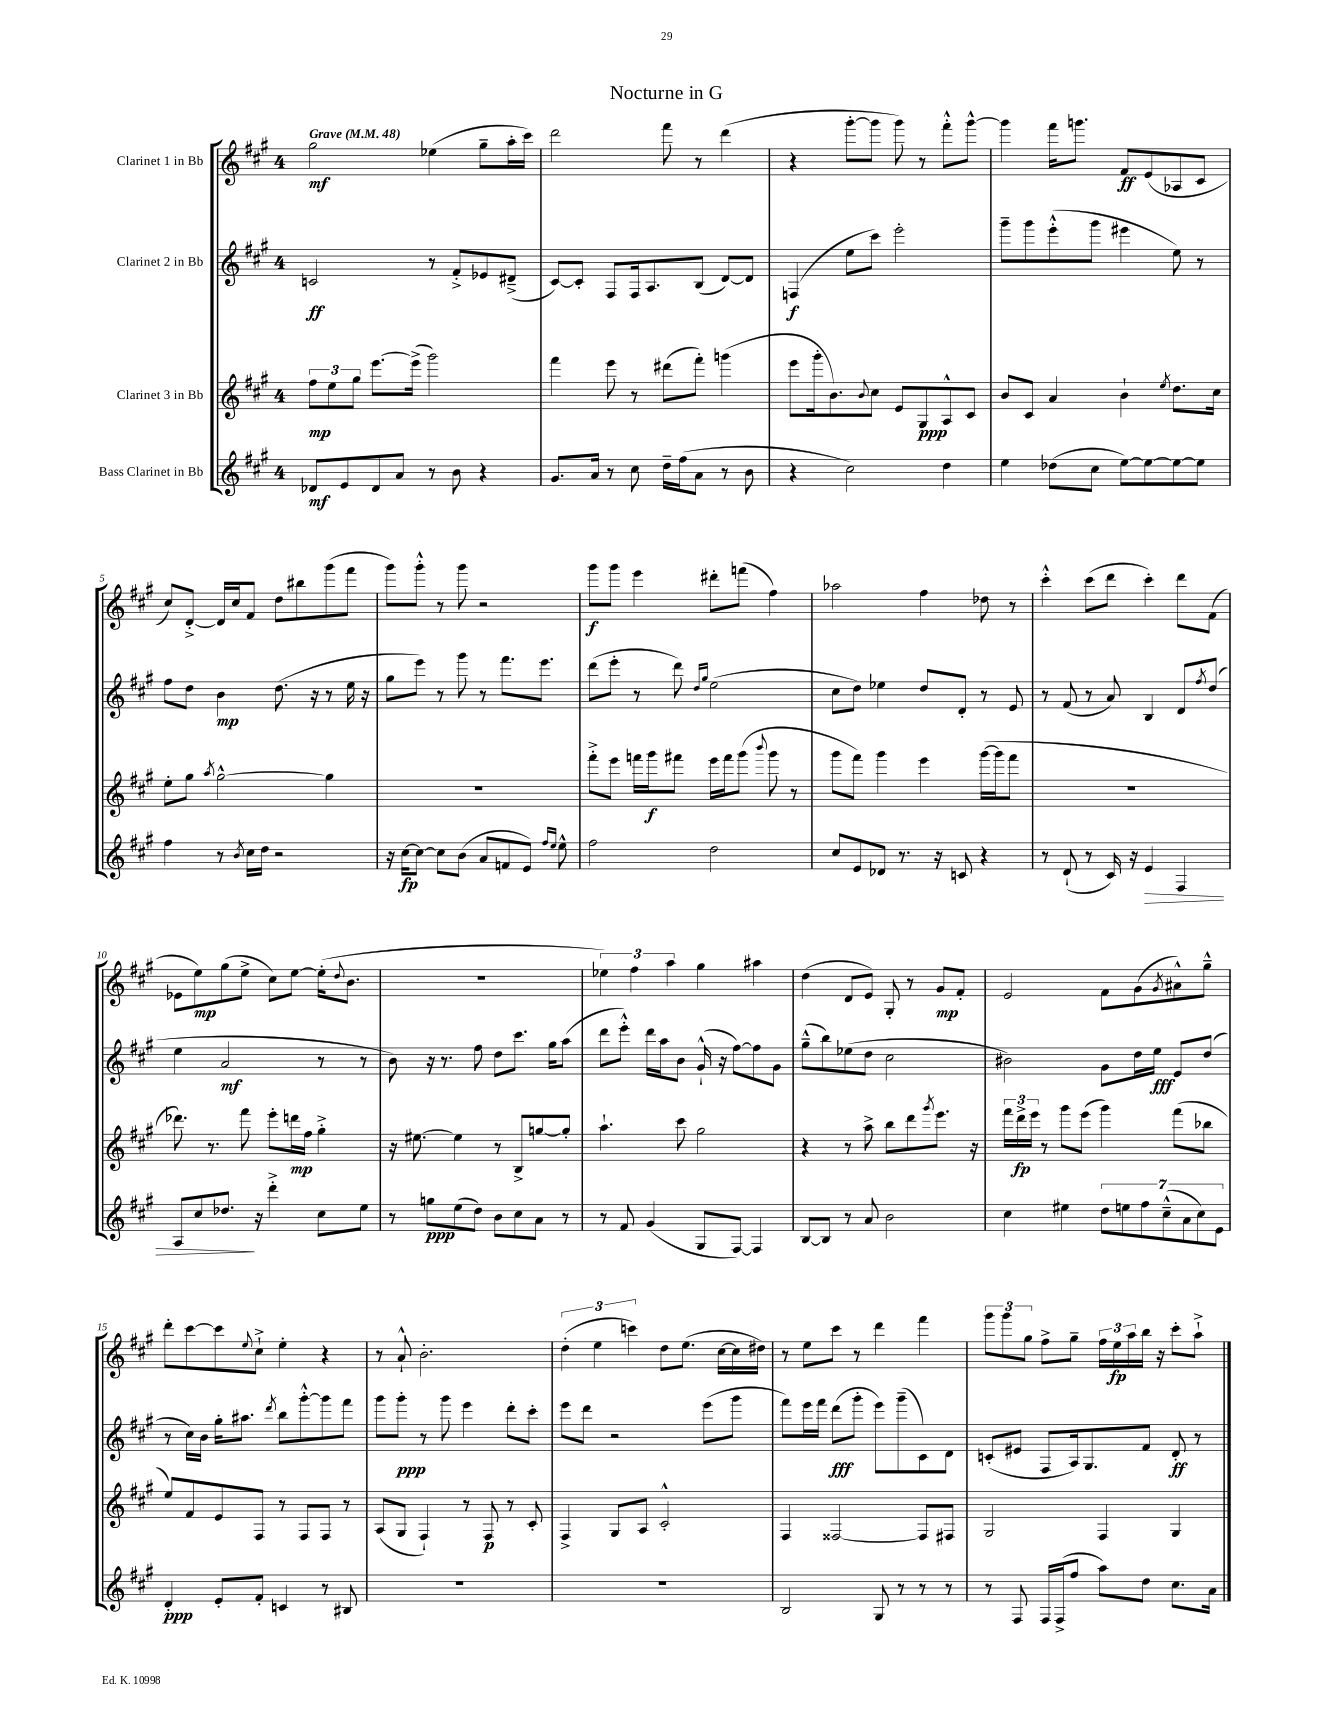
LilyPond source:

\header { title = "Nocturne in G" }
<<
\new StaffGroup <<
\new Staff = "s0" \with { instrumentName = "Clarinet 1 in Bb" } {
    \clef treble \key a \major \once \override Staff.TimeSignature.style = #'single-digit \time 4/4 \tempo "Grave" 4 = 48
    gis''2\mf ees''4( gis''8-- a''16-. cis'''16) |
    d'''2 fis'''8 r8 d'''4( |
    r4 gis'''8~-. gis'''8 gis'''8) r8 fis'''8-.-^ gis'''8~-^ |
    gis'''4 fis'''16 g'''8. fis'8\ff e'8( aes8 cis'8 |
    cis''8) d'8~-.-> d'16 cis''16 fis'8 d''8 bis''8 gis'''8( fis'''8 |
    gis'''8) gis'''8-.-^ r8 gis'''8 r2 |
    gis'''8\f gis'''8 e'''4 dis'''8-. f'''8( fis''4) |
    aes''2 fis''4 des''8 r8 |
    cis'''4-.-^ cis'''8( d'''8 cis'''4-.) d'''8 fis'8( |
    ees'8 e''8\mp) gis''8( e''8-> cis''8) e''8~ e''16-.( \appoggiatura { d''8 } b'8. |
    R1 |
    \tuplet 3/2 { ees''4) fis''4 a''4 } gis''4 ais''4 |
    d''4( d'8 e'8) gis8-. r8 gis'8\mp fis'8-. |
    e'2 fis'8 gis'8( \acciaccatura { gis'8 } ais'8-^) gis''8---^ |
    d'''8-. cis'''8~ cis'''8 \appoggiatura { e''8 } cis''8-!-> e''4-. r4 |
    r8 a'8-!-^ b'2.-. |
    \tuplet 3/2 { d''4-.( e''4 c'''4) } d''8 e''8.( cis''16~ cis''16 dis''16) |
    r8 e''8 cis'''8 r8 d'''4 fis'''4 |
    \tuplet 3/2 { gis'''8 gis'''8 gis''8 } fis''8-> gis''8-- \tuplet 3/2 { fis''16 e''16\fp a''16 } b''16 r16 cis'''8-. a''8-!-> \bar "|." |
}
\new Staff = "s1" \with { instrumentName = "Clarinet 2 in Bb" } {
    \clef treble \key a \major \once \override Staff.TimeSignature.style = #'single-digit \time 4/4
    c'2\ff r8 fis'8-.-> ees'8 dis'8--->( |
    cis'8~) cis'8-. fis8 fis16 a8. b8( d'8~) d'8 |
    f4\f( e''8 cis'''8) e'''2-. |
    gis'''8-- gis'''8 e'''8-.-^( gis'''8 eis'''4 e''8) r8 |
    fis''8 d''8 b'4\mp d''8.( r16 r8 e''16 r16 |
    gis''8 e'''8) r8 gis'''8 r8 fis'''8. e'''8. |
    d'''8( e'''8-. r8 d'''8) \grace { d''16 gis''16 } e''2( |
    cis''8 d''8) ees''4 d''8 d'8-. r8 e'8 |
    r8 fis'8( r8 a'8) b4 d'8 \acciaccatura { fis''8 } d''8( |
    e''4 a'2\mf r8 r8 |
    b'8) r16 r8. fis''8 d''8 cis'''8. gis''16 a''8( |
    d'''8 e'''8-.-^) d'''16 a''16 b'8 gis'16-!-^( r16 fis''8~) fis''8 gis'8 |
    gis''8---^( b''8) ees''8( d''8 cis''2 |
    bis'2) gis'8 d''16 e''16\fff e'8 d''8( |
    r8 cis''16) b'16 gis''16-. ais''8. \acciaccatura { d'''8 } b''8 gis'''8~-.-^ gis'''8 fis'''8 |
    gis'''8 gis'''8-.\ppp r8 gis'''8 e'''4 d'''8-. cis'''8-. |
    e'''8 d'''8 r2 e'''8( gis'''8 |
    fis'''8) e'''16 fis'''16 d'''8\fff( gis'''8-. e'''8) gis'''8--( cis'8) d'8 |
    c'8-.( eis'8 fis8 a16) gis8. fis'8 d'8-.\ff r8 \bar "|." |
}
\new Staff = "s2" \with { instrumentName = "Clarinet 3 in Bb" } {
    \clef treble \key a \major \once \override Staff.TimeSignature.style = #'single-digit \time 4/4
    \tuplet 3/2 { fis''8\mp e''8 gis''8 } e'''8.~ e'''16->( gis'''2) |
    fis'''4 e'''8 r8 dis'''8( fis'''8-.) g'''4( |
    e'''8 gis'''16-. b'8.) \appoggiatura { b'8 } cis''8 e'8 gis8\ppp a8-^ cis'8 |
    b'8 cis'8 a'4 b'4-! \acciaccatura { e''8 } d''8. cis''16 |
    e''8-. gis''8 \acciaccatura { a''8 } gis''2~-^ gis''4 |
    R1 |
    fis'''8-.-> e'''8 f'''16 gis'''16\f fis'''8 e'''16 fis'''16 gis'''8( \appoggiatura { b'''8 } gis'''8 r8 |
    gis'''8 fis'''8) gis'''4 e'''4 gis'''16~( gis'''16 fis'''8 |
    R1 |
    des'''8.) r8. fis'''8 e'''8-. d'''16\mp fis''16 gis''4-.-> |
    r16 eis''8.~ eis''4 r8 b8-> g''8~ g''8-. |
    a''4.-! cis'''8 gis''2 |
    r4 r8 a''8-> b''8 d'''8 \acciaccatura { gis'''8 } e'''8. r16 |
    \tuplet 3/2 { fis'''16 d'''16->\fp e'''16 } r8 gis'''8 e'''8( gis'''4) fis'''8( bes''8 |
    e''8) fis'8 e'8 fis8 r8 fis8 fis8 r8 |
    a8( gis8 fis4-!) r8 fis8\p r8 cis'8-. |
    fis4-> gis8 a8 cis'2-.-^ |
    fis4 fisis2~ fisis8 fis8 |
    gis2 fis4 gis4 \bar "|." |
}
\new Staff = "s3" \with { instrumentName = "Bass Clarinet in Bb" } {
    \clef treble \key a \major \once \override Staff.TimeSignature.style = #'single-digit \time 4/4
    des'8\mf e'8 des'8 a'8 r8 b'8 r4 |
    gis'8. a'16 r8 cis''8 d''16-- fis''16( a'8 r8 b'8 |
    r4 cis''2) d''4 |
    e''4 des''8( cis''8 e''8~) e''8~ e''8~ e''8 |
    fis''4 r8 \acciaccatura { b'8 } cis''16 d''16 r2 |
    r16 cis''16~\fp cis''8~ cis''8 b'8( a'8 f'8 e'8) \grace { fis''16 e''16 } e''8-^ |
    fis''2 d''2 |
    cis''8 e'8 des'8 r8. r16 c'8 r4 |
    r8 d'8-!( r8 cis'16) r16 e'4\> fis4 |
    a8 cis''8 des''8.\! r16 d'''4-.-> cis''8 e''8 |
    r8 g''8\ppp e''8( d''8) b'8 cis''8 a'8 r8 |
    r8 fis'8 gis'4( gis8 fis8~) fis4 |
    b8~ b8 r8 a'8 b'2 |
    cis''4 eis''4 \tuplet 7/4 { d''8 e''8 fis''8 cis''8---^( a'8 cis''8) e'8 } |
    d'4-.\ppp e'8-. fis'8-. c'4 r8 bis8 |
    R1 |
    R1 |
    b2 gis8 r8 r8 r8 |
    r8 fis8 fis16 fis16->( fis''8 a''8) d''8 cis''8. a'16 \bar "|." |
}
>>
>>
